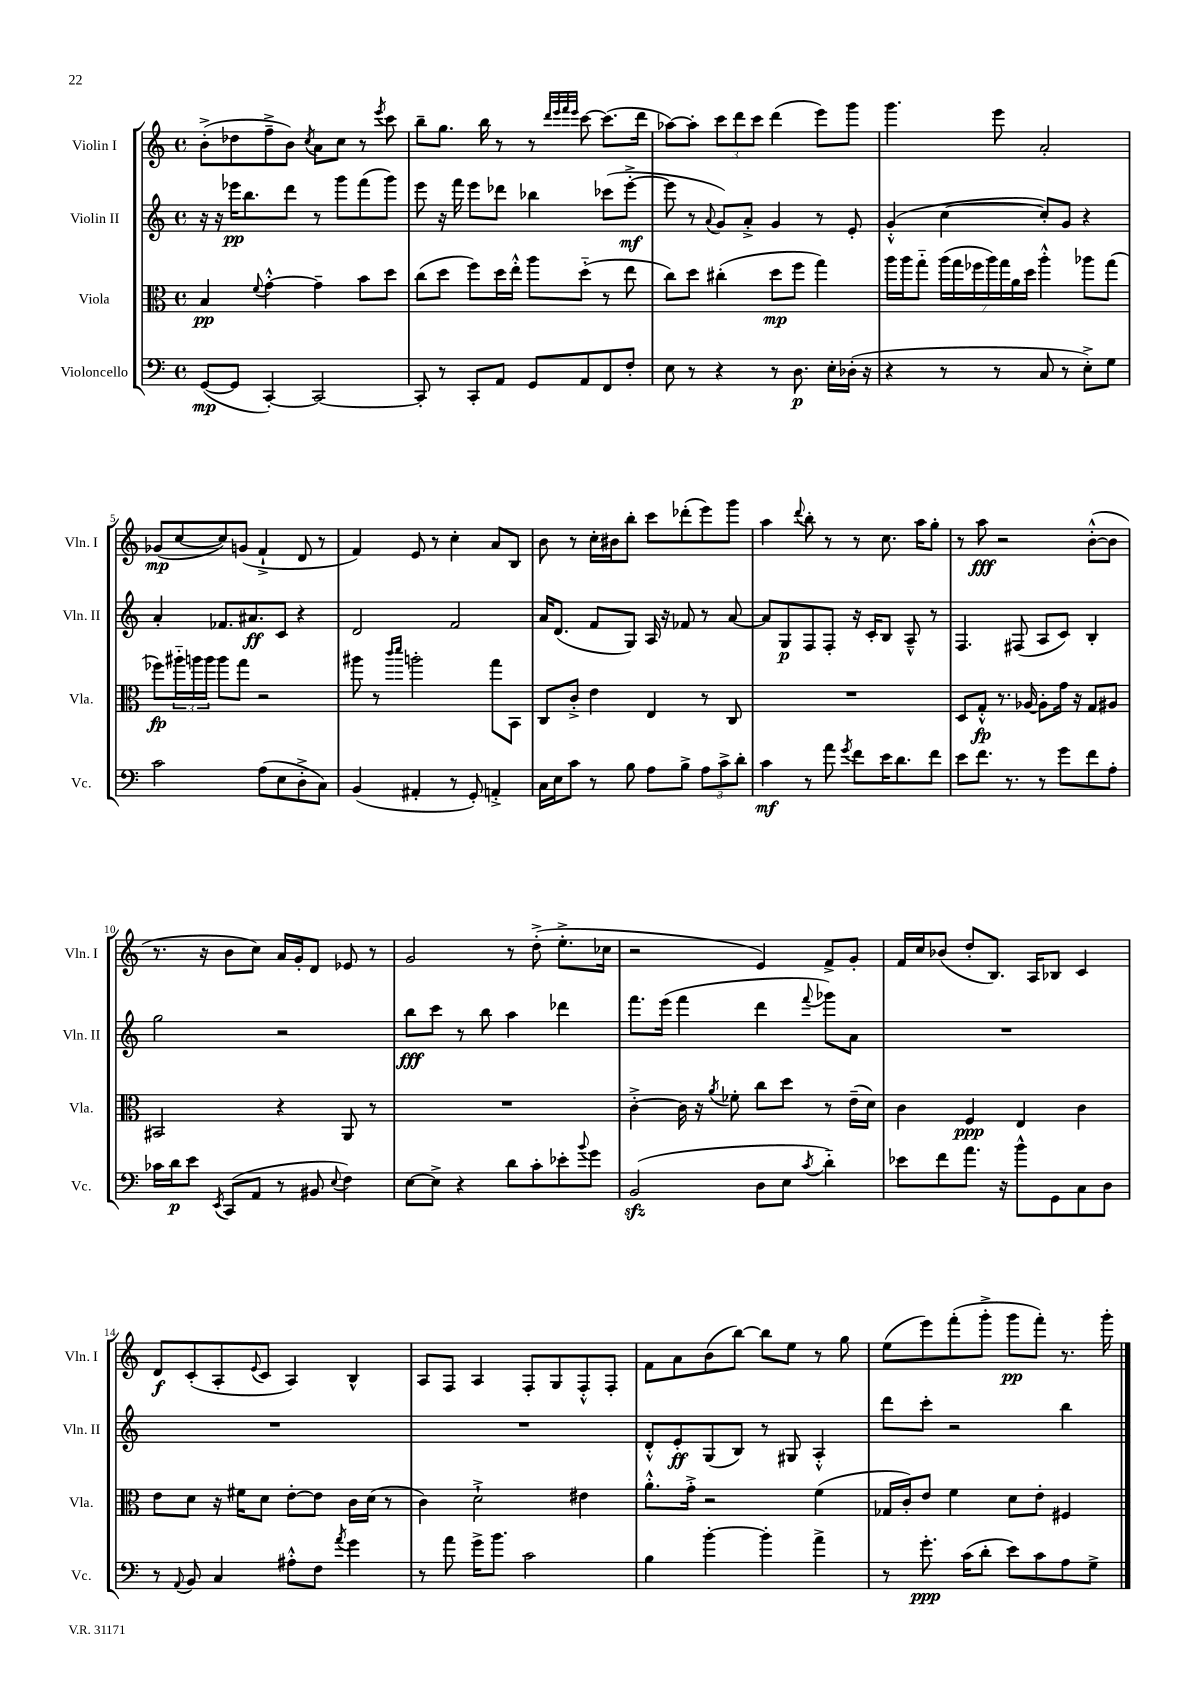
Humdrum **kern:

**kern	**dynam	**kern	**dynam	**kern	**dynam	**kern	**dynam
*part4	*part4	*part3	*part3	*part2	*part2	*part1	*part1
*staff4	*staff4	*staff3	*staff3	*staff2	*staff2	*staff1	*staff1
*I"Violoncello	*	*I"Viola	*	*I"Violin II	*	*I"Violin I	*
*I'Vc.	*	*I'Vla.	*	*I'Vln. II	*	*I'Vln. I	*
*clefF4	*	*clefC3	*	*clefG2	*	*clefG2	*
*k[]	*	*k[]	*	*k[]	*	*k[]	*
*M4/4	*	*M4/4	*	*M4/4	*	*M4/4	*
*met(c)	*	*met(c)	*	*met(c)	*	*met(c)	*
=1	=1	=1	=1	=1	=1	=1	=1
([8GG/L	mp	4B/	pp	16r	.	(8b'^\L	.
.	.	.	.	16r	.	.	.
8GG/J]	.	.	.	16eee-X\KL	pp	8dd-X\	.
.	.	.	.	8.bb\	.	.	.
.	.	8qqf/	.	.	.	.	.
[4CC'/)	.	[4g'^^\	.	.	.	8ff~^\	.
.	.	.	.	8ddd\J	.	8b\J)	.
.	.	.	.	.	.	8qcc/	.
2CC/_	.	4g~\]	.	8r	.	8a\L	.
.	.	.	.	8ggg\L	.	8cc\J	.
.	.	8b\L	.	(8fff\	.	8r	.
.	.	.	.	.	.	8qeee/	.
.	.	8dd\J	.	8ggg\J)	.	8ccc\	.
=2	=2	=2	=2	=2	=2	=2	=2
8CC'/]	.	(8cc\L	.	8eee\	.	8bb~\L	.
8r	.	8dd\J	.	16r	.	8.gg\J	.
.	.	.	.	16fff\	.	.	.
8CC'/L	.	8ff\L)	.	8eee\L	.	.	.
.	.	.	.	.	.	16bb\	.
8AA/J	.	16dd\L	.	8ddd-X\J	.	8r	.
.	.	16ee'^^\JJ	.	.	.	.	.
8GG/L	.	8aa\L	.	4bb-X\	.	8r	.
.	.	.	.	.	.	32qqddd/LLL	.
.	.	.	.	.	.	32qqeee/	.
.	.	.	.	.	.	32qqfff/	.
.	.	.	.	.	.	32qqeee/JJJ	.
8AA/	.	(8dd\J	.	.	.	[8ccc\	.
8FF/	.	8r	.	(8ccc-X\L	.	(8.ccc\L]	.
8F'/J	.	8ee\	.	[8eee'^\J	mf	.	.
.	.	.	.	.	.	16ddd\Jk	.
=3	=3	=3	=3	=3	=3	=3	=3
8E\	.	8cc\L)	.	8eee\]	.	[8aa-X\L)	.
8r	.	8dd\J	.	8r	.	8aa-'\J]	.
.	.	.	.	8qqa/	.	.	.
4r	.	(4cc#X'\	.	8g/L)	.	12ccc\L	.
.	.	.	.	.	.	12ddd\	.
.	.	.	.	8a'^/J	.	.	.
.	.	.	.	.	.	12ccc\J	.
8r	.	8dd\L	mp	4g/	.	(4ddd\	.
8.D\	p	8ff\J	.	.	.	.	.
.	.	4gg\)	.	8r	.	8eee\L)	.
16E'\LL	.	.	.	.	.	.	.
(16D-X'\JJ	.	.	.	8e'/	.	8ggg\J	.
16r	.	.	.	.	.	.	.
=4	=4	=4	=4	=4	=4	=4	=4
4r	.	16aa\LL	.	(4g'^^/	.	4.ggg\	.
.	.	16aa\J	.	.	.	.	.
.	.	8gg\J	.	.	.	.	.
8r	.	(28aa\LL	.	[4cc\	.	.	.
.	.	28gg\	.	.	.	.	.
.	.	28ff-X\	.	.	.	.	.
.	.	28aa\)	.	.	.	.	.
8r	.	.	.	.	.	8eee\	.
.	.	28gg\	.	.	.	.	.
.	.	28a\	.	.	.	.	.
.	.	28dd\JJ	.	.	.	.	.
8C/	.	4aa'^^\	.	8cc'/L])	.	2a'/	.
8r	.	.	.	8g/J	.	.	.
8E'^\L)	.	8aa-X\L	.	4r	.	.	.
8G\J	.	(8gg\J	.	.	.	.	.
!!LO:LB:g=z
=5	=5	=5	=5	=5	=5	=5	=5
2c\	.	8ff-X\L)	fp	4a'/	.	(8g-X/L	mp
.	.	24aa#X\L	.	.	.	[8cc/	.
.	.	24aan\	.	.	.	.	.
.	.	24aa\JJ	.	.	.	.	.
.	.	8aa\L	.	8.f-X/L	.	8cc/])	.
.	.	8gg\J	.	.	.	(8gn/J	.
.	.	.	.	8.a#X/	ff	.	.
(8A\L	.	2r	.	.	.	4f`^/	.
8E\	.	.	.	8c/J	.	.	.
8D'^\	.	.	.	4r	.	8d/	.
8C\J)	.	.	.	.	.	8r	.
=6	=6	=6	=6	=6	=6	=6	=6
(4BB/	.	8aa#X\	.	2d/	.	4f/)	.
.	.	8r	.	.	.	.	.
.	.	16qqccc/LL	.	.	.	.	.
.	.	16qqddd/JJ	.	.	.	.	.
4AA#X'/	.	2aan'\	.	.	.	8e/	.
.	.	.	.	.	.	8r	.
8r	.	.	.	2f/	.	4cc'\	.
8GG'/)	.	.	.	.	.	.	.
4AAn'^/	.	8gg\L	.	.	.	8a/L	.
.	.	8BB\J	.	.	.	8B/J	.
=7	=7	=7	=7	=7	=7	=7	=7
16C\LL	.	8C/L	.	16a/KL	.	8b\	.
16E\J	.	.	.	(8.d/J	.	.	.
8c\J	.	8c'^/J	.	.	.	8r	.
8r	.	4e\	.	8f/L	.	16cc'\LL	.
.	.	.	.	.	.	16b#X\J	.
8B\	.	.	.	8G/J)	.	8bb'\J	.
8A\L	.	4E/	.	16A/	.	8ccc\L	.
.	.	.	.	16r	.	.	.
8B^\J	.	.	.	8f-X/	.	(8ddd-X'\	.
12A\L	.	8r	.	8r	.	8eee\)	.
12c^\	.	.	.	.	.	.	.
.	.	8C/	.	[8a/	.	8ggg\J	.
12d'\J	.	.	.	.	.	.	.
=8	=8	=8	=8	=8	=8	=8	=8
4c\	mf	1r	.	8a/L]	.	4aa\	.
.	.	.	.	8G/	p	.	.
.	.	.	.	.	.	8qqddd/	.
8r	.	.	.	8F/	.	8bb'\	.
8a\	.	.	.	8F'/J	.	8r	.
8qg/	.	.	.	.	.	.	.
8f\L	.	.	.	16r	.	8r	.
.	.	.	.	16c'/KL	.	.	.
16e\K	.	.	.	8B/J	.	8.cc\	.
8.d\	.	.	.	.	.	.	.
.	.	.	.	8A~^^/	.	.	.
.	.	.	.	.	.	16aa\KL	.
8f\J	.	.	.	8r	.	8gg'\J	.
=9	=9	=9	=9	=9	=9	=9	=9
8e\L	.	8D/L	.	4.F/	.	8r	.
8.f\J	.	8G'^^/J	fp	.	.	8aa\	fff
.	.	8.r	.	.	.	2r	.
8.r	.	.	.	.	.	.	.
.	.	.	.	(8F#X/	.	.	.
.	.	[16A-X/	.	.	.	.	.
8r	.	8A-'\L]	.	8A/L	.	.	.
8g\L	.	16g\Jk	.	8c/J)	.	.	.
.	.	16r	.	.	.	.	.
8f\	.	8G/L	.	4B'/	.	([8b'^^\L	.
8A'\J	.	8A#X/J	.	.	.	8b\J]	.
!!LO:LB:g=z
=10	=10	=10	=10	=10	=10	=10	=10
16c-X\LL	.	2BB#X/	.	2gg\	.	8.r	.
16d\J	p	.	.	.	.	.	.
8e\J	.	.	.	.	.	.	.
.	.	.	.	.	.	16r	.
8qEE/	.	.	.	.	.	.	.
(8CC/L	.	.	.	.	.	8b\L	.
8AA/J	.	.	.	.	.	8cc\J)	.
8r	.	4r	.	2r	.	16a/LL	.
.	.	.	.	.	.	16g'/J	.
8BB#X/	.	.	.	.	.	8d/J	.
8qqE/	.	.	.	.	.	.	.
4F\)	.	8AA/	.	.	.	8e-X/	.
.	.	8r	.	.	.	8r	.
=11	=11	=11	=11	=11	=11	=11	=11
[8E\L	.	1r	.	8bb\L	fff	2g/	.
8E^\J]	.	.	.	8ccc\J	.	.	.
4r	.	.	.	8r	.	.	.
.	.	.	.	8bb\	.	.	.
8d\L	.	.	.	4aa\	.	8r	.
8c'\	.	.	.	.	.	(8dd'^\	.
8e-X'\	.	.	.	4ddd-X\	.	8.ee'^\L	.
8qqb/	.	.	.	.	.	.	.
8g\J	.	.	.	.	.	.	.
.	.	.	.	.	.	16cc-X\Jk	.
=12	=12	=12	=12	=12	=12	=12	=12
(2BBzz/	.	[4c'^\	.	8.fff\L	.	2r	.
.	.	.	.	(16eee\Jk	.	.	.
.	.	16c\]	.	4fff\	.	.	.
.	.	16r	.	.	.	.	.
.	.	8qa/	.	.	.	.	.
.	.	8f-X'\	.	.	.	.	.
8D\L	.	8cc\L	.	4ddd\	.	4e/)	.
8E\J	.	8dd\J	.	.	.	.	.
8qc/	.	.	.	8qqfff/	.	.	.
4d\)	.	8r	.	8ggg-X\L)	.	8f^/L	.
.	.	(16e~\LL	.	8a\J	.	8g'/J	.
.	.	16d\JJ)	.	.	.	.	.
=13	=13	=13	=13	=13	=13	=13	=13
8e-X\L	.	4c\	.	1r	.	16f/LL	.
.	.	.	.	.	.	16cc/J	.
8f\	.	.	.	.	.	(8b-X/J	.
8.a\J	.	4F/	ppp	.	.	8dd'/L	.
.	.	.	.	.	.	8.B/J)	.
16r	.	.	.	.	.	.	.
8b^^\L	.	4E/	.	.	.	.	.
.	.	.	.	.	.	16A/KL	.
8GG\	.	.	.	.	.	8B-X/J	.
8C\	.	4c\	.	.	.	4c/	.
8D\J	.	.	.	.	.	.	.
!!LO:LB:g=z
=14	=14	=14	=14	=14	=14	=14	=14
8r	.	8e\L	.	1r	.	8d/L	f
8qqAA/	.	.	.	.	.	.	.
8BB/	.	8d\J	.	.	.	(8c'/	.
4C/	.	16r	.	.	.	8A'/	.
.	.	16f#X\KL	.	.	.	.	.
.	.	.	.	.	.	8qqe/	.
.	.	8d\J	.	.	.	8c/J	.
8A#X'^^\L	.	[8e'\L	.	.	.	4A/)	.
8F\J	.	8e\J]	.	.	.	.	.
8qa/	.	.	.	.	.	.	.
4g\	.	16c\LL	.	.	.	4B^^/	.
.	.	(16d\JJ	.	.	.	.	.
.	.	8r	.	.	.	.	.
=15	=15	=15	=15	=15	=15	=15	=15
8r	.	4c\)	.	1r	.	8A/L	.
8a\	.	.	.	.	.	8F/J	.
16g^\KL	.	2d`^\	.	.	.	4A/	.
8.b\J	.	.	.	.	.	.	.
2c\	.	.	.	.	.	8F'/L	.
.	.	.	.	.	.	8G/	.
.	.	4e#X\	.	.	.	8F'^^/	.
.	.	.	.	.	.	8F'/J	.
=16	=16	=16	=16	=16	=16	=16	=16
4B\	.	8.a'^^\L	.	8d'^^/L	.	8f\L	.
.	.	.	.	8e'/	ff	8a\	.
.	.	16g'^\Jk	.	.	.	.	.
[4b'\	.	2r	.	(8G/	.	(8b\	.
.	.	.	.	8B/J)	.	[8bb\J)	.
4b'\]	.	.	.	8r	.	8bb\L]	.
.	.	.	.	8G#X/	.	8ee\J	.
4a^\	.	(4f\	.	4A'^^/	.	8r	.
.	.	.	.	.	.	8gg\	.
=17	=17	=17	=17	=17	=17	=17	=17
8r	.	16G-X/LL	.	8ddd\L	.	(8ee\L	.
.	.	16c'/J)	.	.	.	.	.
8.g'\	ppp	8e/J	.	8ccc'\J	.	8eee\)	.
.	.	4f\	.	2r	.	(8fff'\	.
(16c\KL	.	.	.	.	.	.	.
8d'\J	.	.	.	.	.	8ggg'^\J	.
8e\L)	.	8d\L	.	.	.	8ggg\L	pp
8c\	.	8e'\J	.	.	.	8fff'\J)	.
8A\	.	4F#X/	.	4bb\	.	8.r	.
8G^\J	.	.	.	.	.	.	.
.	.	.	.	.	.	16ggg'\	.
==	==	==	==	==	==	==	==
*-	*-	*-	*-	*-	*-	*-	*-
